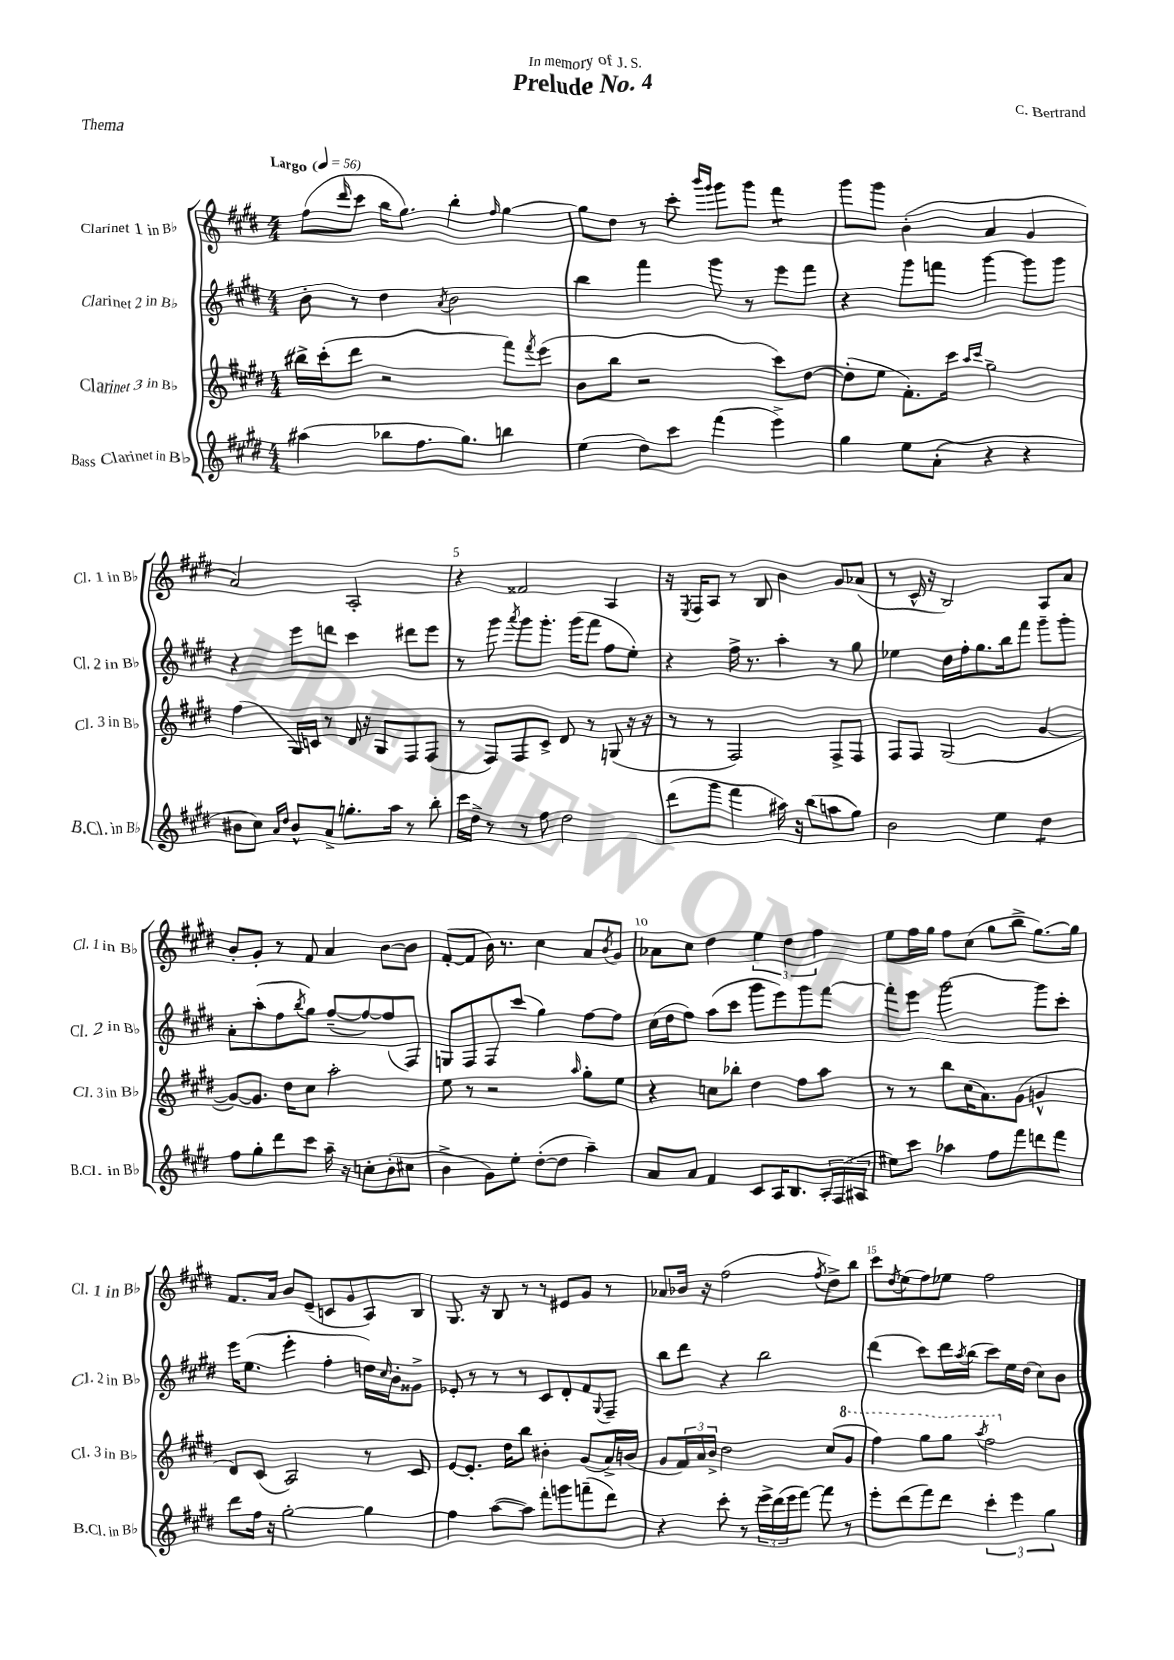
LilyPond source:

\header { title = "Prelude No. 4" composer = "C. Bertrand" dedication = "In memory of J. S." piece = "Thema" }
<<
\new StaffGroup <<
\new Staff = "s0" \with { instrumentName = "Clarinet 1 in Bb" shortInstrumentName = "Cl. 1 in Bb" } {
    \clef treble \key e \major \numericTimeSignature \time 4/4 \tempo "Largo" 4 = 56
    fis''8( \grace { dis'''16 } cis'''8 b''16 gis''8.) b''4-. \grace { fis''16 } gis''4~ |
    gis''8 dis''8 r8 cis'''8-. \grace { b'''16 gis'''16 } gis'''8 gis'''8 fis'''4:8 |
    gis'''8 gis'''8 b'4-.( a'4 gis'4 |
    a'2) a2-. |
    r4 fisis'2 a4 |
    r16 \acciaccatura { e8 } fis16 a8 r8 b8 b'4 gis'8 aes'8( |
    r8 cis'16-^ r16 b2) a8 a'8 |
    b'8-. gis'8-. r8 fis'8 a'4 b'8~ b'8 |
    fis'8~-.( fis'8 b'16) r8. cis''4 a'8 \acciaccatura { b'8 } gis'8 |
    aes'8 cis''8 dis''4 \tuplet 3/2 { e''4 dis''4 fis''4 } |
    e''8 fis''16 gis''16 fis''8 cis''8( gis''8 b''8-> gis''8.~) gis''16 |
    fis'8. a'16 b'8 e'8--( c'8 gis'8 a8) b8 |
    gis8. r16 b8 r8 r8 eis'8 gis'8 r8 |
    aes'8 bes'16 r16 fis''2( \acciaccatura { fis''8 } dis''8->) b''8 |
    cis'''8 \acciaccatura { dis''8 } e''8( fis''8) ees''8 fis''2 \bar "|." |
}
\new Staff = "s1" \with { instrumentName = "Clarinet 2 in Bb" shortInstrumentName = "Cl. 2 in Bb" } {
    \clef treble \key e \major \numericTimeSignature \time 4/4
    b'8-. r8 dis''4 \acciaccatura { a'8 } b'2 |
    b''4 fis'''4 gis'''8 r8 e'''8 fis'''8 |
    r4 gis'''8 f'''8 gis'''4~ gis'''8 gis'''8 |
    r4 e'''8 d'''8 cis'''4 dis'''8 e'''8 |
    r8 gis'''8 \acciaccatura { a'''8 } gis'''8 gis'''8.-. gis'''16( fis'''8 fis''8 e''8-.) |
    r4 fis''16-> r8. a''4-. r8 gis''8 |
    ees''4 dis''16 fis''16-. gis''8. b''16 fis'''8 gis'''8-- gis'''8-. |
    a'8-. a''8-.( fis''8 \acciaccatura { b''8 } gis''8) fis''8~--( fis''8~) fis''8( fis8) |
    g8 fis8 fis8 cis'''8( gis''4) fis''8~ fis''8 |
    cis''16( dis''16 fis''8) a''8( cis'''8 gis'''8 e'''8) gis'''8 fis'''8~ |
    fis'''8-. e'''8 gis'''2~ gis'''8 cis'''8-. |
    e'''16 e''8.( e'''4-. fis''4-. d''16) \grace { cis''16 } b'16-. gisis'8-> |
    ees'8-. r8 r8 r8 cis'8 dis'8-. fis'8 \appoggiatura { gis8 } fis8-- |
    b''8 dis'''8 r4 b''2 |
    dis'''4( cis'''8) dis'''16 \acciaccatura { a''8 } b''16( cis'''8) e''16 dis''16( cis''8) b'8 \bar "|." |
}
\new Staff = "s2" \with { instrumentName = "Clarinet 3 in Bb" shortInstrumentName = "Cl. 3 in Bb" } {
    \clef treble \key e \major \numericTimeSignature \time 4/4
    bis''16-> cis'''16-.( dis'''8 r2 fis'''8) \acciaccatura { fis'''8 } e'''8( |
    b'8 b''8 r2 cis'''8) dis''8~ |
    dis''8-.( e''8 fis'8.-.) cis'''16 \grace { a''16 cis'''16 } gis''2-- |
    fis''4( gis16) c'16 r8 dis'16 r16 gis8 fis8 fis8( |
    r8 fis8) fis8 cis'8-> dis'8 r8 g8( r16 r16 |
    r8 r8 fis2) fis8-> fis8 |
    fis8 fis8 gis2( gis'4~ |
    gis'8~) gis'8. dis''16 cis''8 a''2-. |
    e''8 r8 r2 \grace { a''16 } gis''8-. e''8 |
    r4 c''8 bes''8-. dis''4 fis''8 a''8 |
    r8 r8 b''8 cis''16( a'8.) gis'8( g'4-^ |
    dis'8) cis'8( a2) r8 cis'8 |
    e'8~ e'8.-. dis''16 b''8 bis'4-. gis'8( a'16->) b'16( |
    gis'8 \tuplet 3/2 { fis'16) a'16 b'16-> } dis''2 cis''8( \ottava #1 gis''8 |
    fis'''4) gis'''8 gis'''8 \acciaccatura { a'''8 } fis'''2 \ottava #0 \bar "|." |
}
\new Staff = "s3" \with { instrumentName = "Bass Clarinet in Bb" shortInstrumentName = "B.Cl. in Bb" } {
    \clef treble \key e \major \numericTimeSignature \time 4/4
    ais''4( bes''8 fis''8. gis''8.) b''4 |
    e''4( dis''8) cis'''8 fis'''4( e'''4->) |
    gis''4 e''8 a'8-.( r4 r4 |
    bis'8 cis''8) \grace { a'16 dis''16 } bis'8-^ a'8-> g''8.-. a''16 r8 b''8-. |
    cis'''16 dis''16-> r8 r8 fis''8 dis''2 |
    dis'''8( gis'''8 fis'''4 ais''16) r16 b''8( a''8 gis''8) |
    b'2 e''4 dis''4:8 |
    fis''8 gis''8-. dis'''8 cis'''8 a''16-- r16 c''8-. b'8-.( cis''8 |
    b'4-> gis'8) e''8-. dis''8~-.( dis''8 a''4--) |
    a'8 a'8 fis'4 cis'8 a16 b8. \tuplet 3/2 { a16-. fis16( ais16 } |
    eis''8) cis'''8 aes''4 fis''8 fis'''8 d'''8 fis'''8 |
    dis'''8 fis''16 r16 gis''2~-. gis''4 |
    fis''4 a''8~( a''8) fis'''8-. g'''8 f'''8--( dis'''8) |
    r4 cis'''8-. r8 \tuplet 3/2 { e'''16-> dis'''16( e'''16 } fis'''8~) fis'''8 r8 |
    e'''8-. dis'''8( fis'''8) dis'''8 \tuplet 3/2 { cis'''4-. e'''4 gis''4 } \bar "|." |
}
>>
>>
\layout { \context { \Score \override BarNumber.break-visibility = ##(#f #t #t) barNumberVisibility = #(every-nth-bar-number-visible 5) } }
